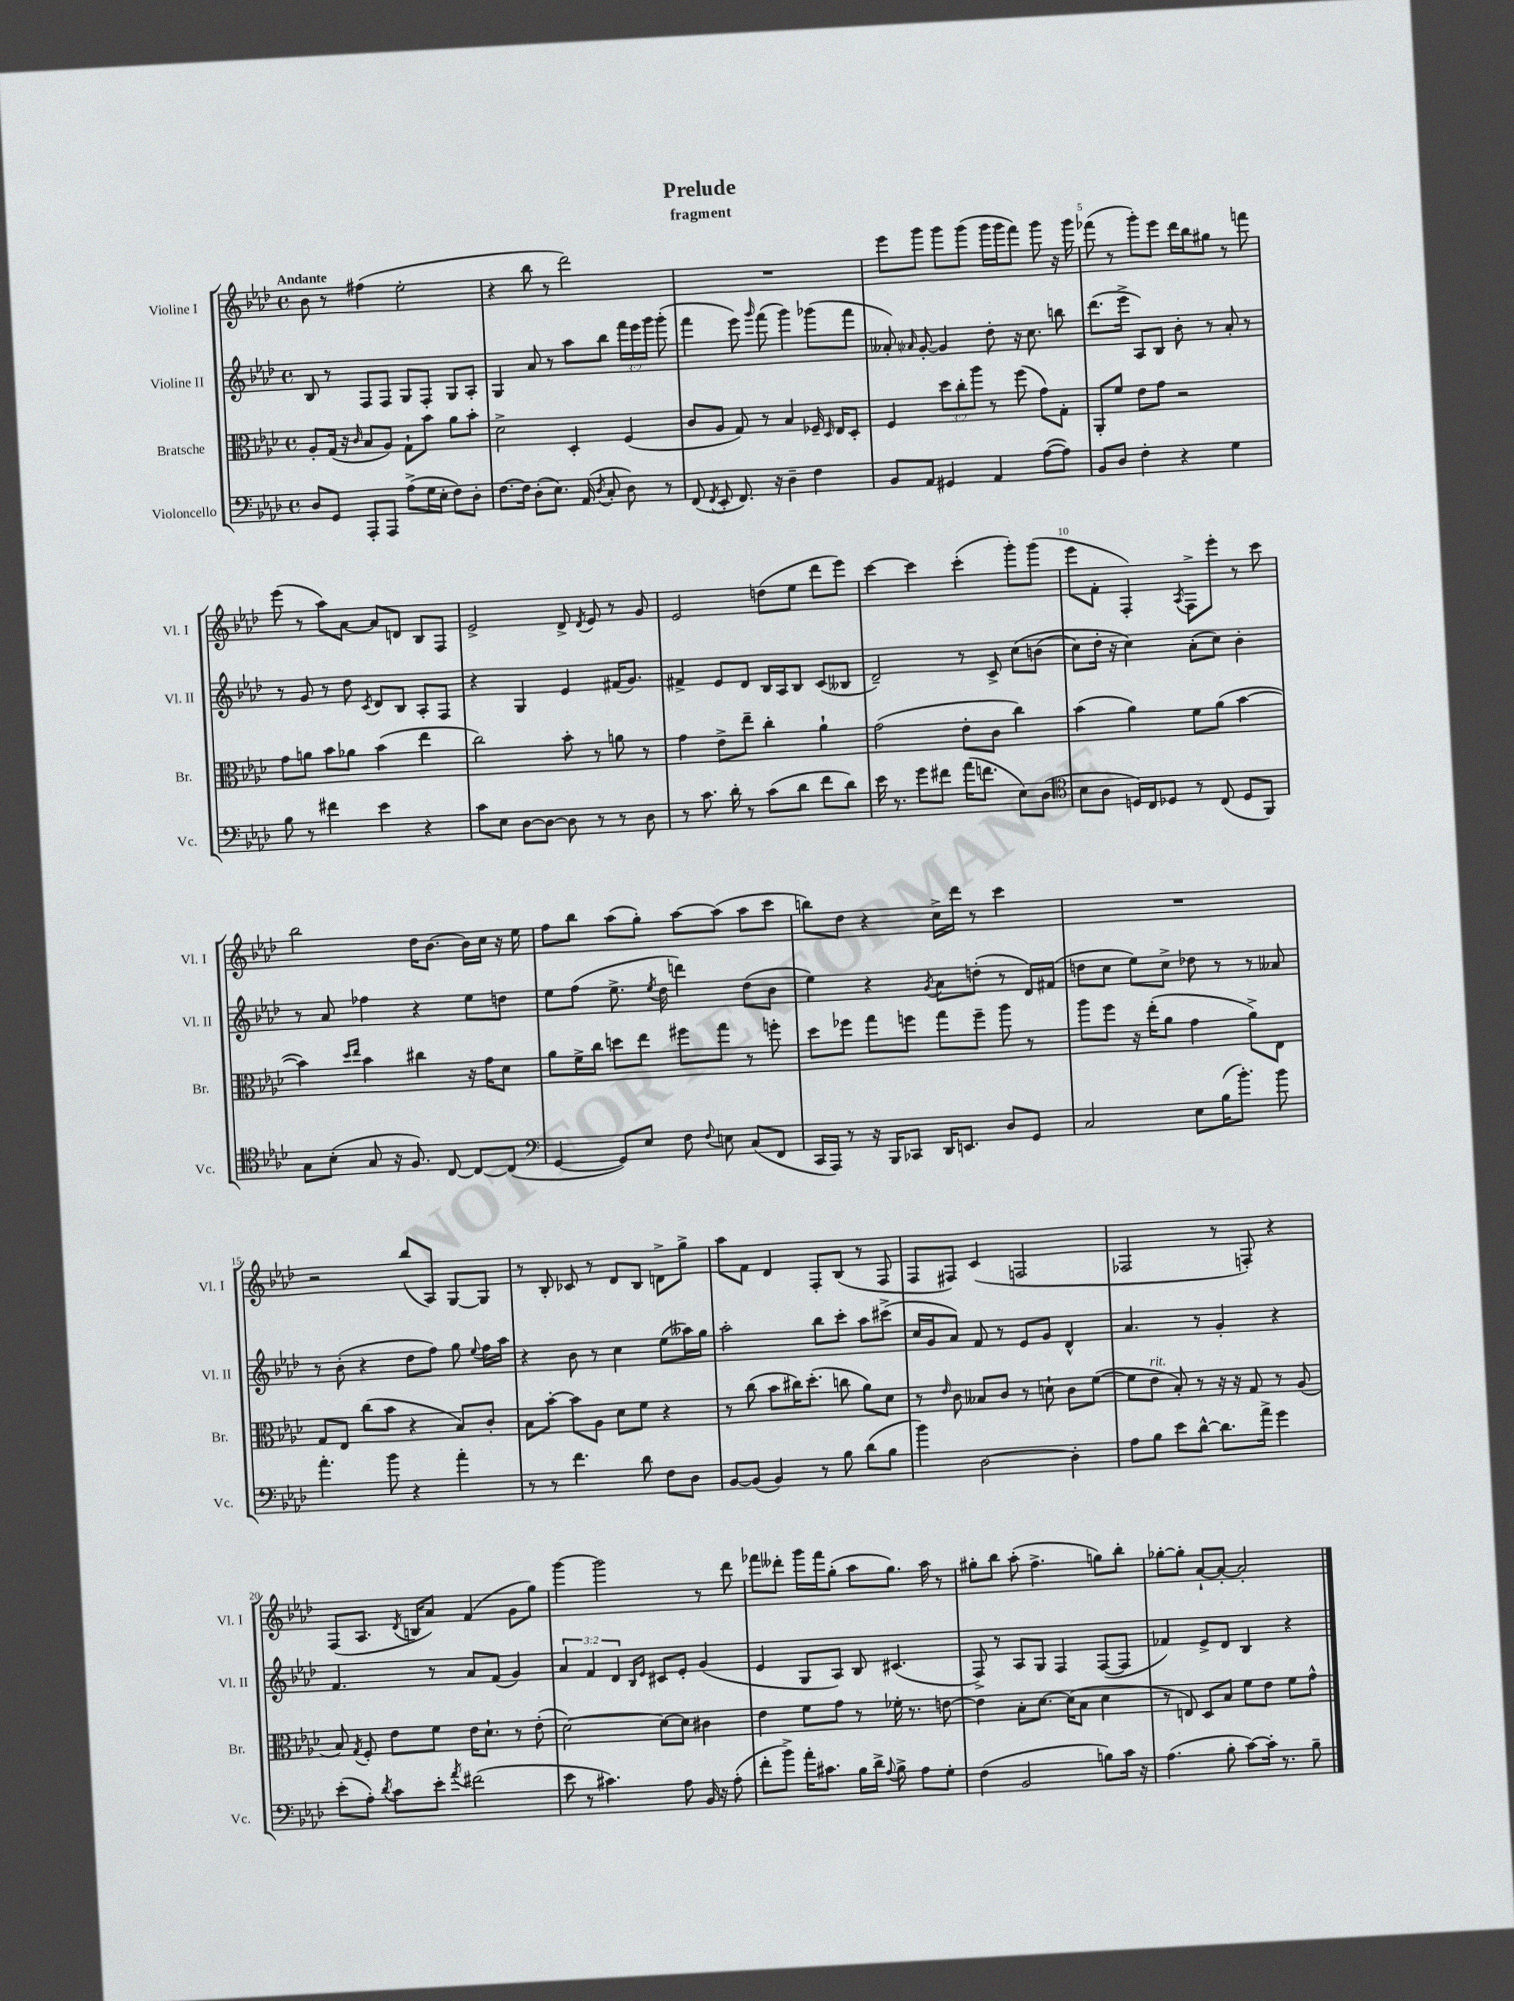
\header { title = "Prelude" subtitle = "fragment" }
<<
\new StaffGroup <<
\new Staff = "s0" \with { instrumentName = "Violine I" shortInstrumentName = "Vl. I" } {
    \clef treble \key aes \major \defaultTimeSignature \time 4/4 \tempo "Andante"
    \autoBeamOff bes'8 r8 fis''4( ees''2-. |
    r4 bes''8 r8 des'''2) |
    R1 |
    ees'''8[ g'''8] g'''8[ g'''8]( g'''16[ g'''16 f'''8]) g'''8 r16 g'''16 |
    fes'''8( r8 g'''8[-.) ees'''8] des'''16[ bes''16 gis''8] r8 f'''8 |
    ees'''8( r8 aes''8[) aes'8]~ aes'8[ d'8] bes8[ f8] |
    ees'2-> des'8-> \acciaccatura { des'8 } ees'8 r8 g'8 |
    ees'2 d''8[( ees''8] des'''8[ ees'''8]) |
    c'''4~ c'''4 c'''4-.( g'''8[-.) g'''8]( |
    ees'''8[ f'8]-. f4-.) \acciaccatura { aes8 } f8[-> ees'''8]-. r8 c'''8 |
    bes''2 des''16[ bes'8.]~ bes'16[ c''16] r16 ees''16 |
    f''8[ bes''8] aes''8[( g''8]-.) aes''8[~ aes''8]( aes''8[ c'''8] |
    b''8[) des''8] r4 c''16[-> des'''16] r8 c'''4 |
    R1 |
    r2 bes''8[( aes8]) g8[~ g8] |
    r8 bes8-. ces'8 r8 des'8[ bes8] d'8[-> g''8]-> |
    aes''8[ f'8] des'4 f8[-. bes8]( r8 f8 |
    f8[ fis8]) c'4( f2 |
    fes2 r8 f8-.) r4 |
    f8[( aes8.] \acciaccatura { des'8 } b16[ aes'8]) f'4( g'8[ g''8]) |
    g'''4~ g'''2 r8 des'''8 |
    fes'''8[ deses'''8]-. g'''16[ fes'''16 g''8]-.( aes''8[ g''8.]) aes''16 r8 |
    gis''8[-. bes''8] aes''8-.( f''4.-> g''8[) bes''8]-. |
    ges''8[~-. ges''8]-. aes'8[~-! aes'8]~-. aes'2-. \bar "|." |
}
\new Staff = "s1" \with { instrumentName = "Violine II" shortInstrumentName = "Vl. II" } {
    \clef treble \key aes \major \defaultTimeSignature \time 4/4 \override Staff.TupletNumber.text = #tuplet-number::calc-fraction-text
    \autoBeamOff bes8 r8 f8[ f8] g8[ f8]-. g8[ aes8]-. |
    g4 aes'8 r8 aes''8[ bes''8] \tuplet 3/2 { f'''16[ ees'''16 g'''16] } g'''8-.( |
    f'''4 ees'''8) \grace { g'''16 } f'''8( g'''4) ges'''8[( f'''8] |
    aeses'8-.) \grace { aes'16 } g'8~-. g'4 des''8-. r16 c''8. b''8 |
    des'''8.[( ees'''16]-> aes8[) bes8] bes'8-. r8 aes'8-. r8 |
    r8 g'8 r8 des''8 \acciaccatura { c'8 } des'8[ bes8] aes8[-. f8] |
    r4 g4 ees'4 fis'16[( g'8.]) |
    fis'4-> ees'8[ des'8] bes16[ aes16 bes8] c'8[( beses8] |
    des'2--) r8 c'8-> c''8[\( b'8]( |
    c''8[) des''16]-. r16 c''4\) aes'8[-.( c''8]) bes'4-. |
    r8 aes'8 fes''4 r4 ees''8[ d''8] |
    ees''8[ f''8]( ees''8.-> \acciaccatura { ees''8 } des''16 d'''4) des''8[( bes'8] |
    ees''4) r4 \acciaccatura { g'8 } aes'8[ d''8]-.( r8 des'16[) fis'16]( |
    d''8[ c''8] ees''8[) c''8]-> des''8 r8 r8 aeses'8 |
    r8 bes'8-.( r4 des''8[ f''8]) g''8 \appoggiatura { ees''8 } f''16[ aes''16] |
    r4 bes'8 r8 c''4 ees''8[( aeses''16) g''16] |
    aes''2-. bes''8[ c'''8]-. aes''8[ cis'''8]->( |
    c''16[ g'16 aes'8]) f'8 r8 ees'8[ g'8] des'4-^ |
    aes'4. r8 g'4-. r4 |
    f'4. r8 aes'8[ f'8]( g'4) |
    \tuplet 3/2 { aes'4 f'4 des'4 } \grace { bes16[ ees'16] } cis'8[ ees'8]-. g'4( |
    ees'4 g8[ aes8]) bes8 cis'4.( |
    f8->) r8 aes8[ g8] f4 f8[~( f8] |
    fes'4) ees'8[-> des'8] bes4 r4 \bar "|." |
}
\new Staff = "s2" \with { instrumentName = "Bratsche" shortInstrumentName = "Br." } {
    \clef alto \key aes \major \defaultTimeSignature \time 4/4 \override Staff.TupletNumber.text = #tuplet-number::calc-fraction-text
    \autoBeamOff aes8[-. g16]( r16 \grace { c'16 } bes8[ aes8]) g8[-! bes'8] aes'8[ bes'8]-. |
    des'2-> des4-. f4( |
    c'8[ aes8] g8) r8 bes4 fes16-- \grace { des16 } ees16[ des8]-. |
    f4 \tuplet 3/2 { des''8[ c''8-. aes''8] } r8 f''8( g'8[) g8]-. |
    aes,8[-. f'8] ees'8[ g'8] r2 |
    g'8[ a'8] bes'8[ aes'8] bes'4( ees''4 |
    c''2) bes'8-. r8 a'8 r8 |
    g'4 ees'8[-> ees''8]-- c''4-. aes'4-! |
    g'2( ees'8[-. c'8] c''4) |
    bes'4( aes'4) f'8[ aes'8]( bes'4~ |
    bes'4) \grace { des''16[ ees''16] } bes'4 cis''4 r16 g'16[ des'8] |
    aes'8[ f'16-> c''16] d''8[ ees''8] fis''8[ g''8] r8 f''8-. |
    des''8[ fes''8] g''8[ f''8] g''8[ f''8]-- aes''8 r8 |
    aes''8[ f''8] r16 ees''16[-.( aes'8] g'4 aes'8[->) ees8] |
    g8[ ees8] c''8[( bes'8] r4 bes8[) c'8]-. |
    bes8[ bes'8]~-. bes'8[ aes8] des'8[ f'8] r4 |
    r8 c''8( bes'8[ cis''16) des''8.]-.( c''8 aes'8[) des'8] |
    r8 \grace { ees'16 } c'8 beses8[ c'8] r8 d'8-! c'8[ f'8]~( |
    f'8[ ees'8]^\markup { \italic "rit." } bes8-.) r8 r16 r16 g8 r8 aes8( |
    bes8) \acciaccatura { g8 } f8-. ees'8[ f'8] ees'16[ des'8.]-! r8 ees'8-.( |
    des'2~) des'8[~ des'8] cis'4 |
    ees'4 f'8[ g'8] r8 fes'16-. r8. e'8~ |
    e'4 bes8[-. des'8.]~ des'16[( bes8] des'4 |
    r8 e8) des8[ bes8] f'8[ ees'8] f'8[ g'8]-^ \bar "|." |
}
\new Staff = "s3" \with { instrumentName = "Violoncello" shortInstrumentName = "Vc." } {
    \clef bass \key aes \major \defaultTimeSignature \time 4/4
    \autoBeamOff des8[ g,8] aes,,8[-. aes,,8] aes8[->( g16 ees16]-. f8[) des8]-. |
    f8.[~ f16] des8[-.( ees8.]) aes,16( \acciaccatura { des8 } c8-. des8) r8 |
    f,8( \acciaccatura { f,8 } ees,8-. f,8.) r16 des4-- f4 |
    bes,8[ aes,8] gis,4 aes,4 aes8[~( aes8]) |
    bes,8[ des8] f4-. r4 g4 |
    bes8 r8 fis'4 ees'4 r4 |
    c'8[ ees8] des8[~ des8]~ des8 r8 r8 des8 |
    r8 c'8. des'16-. r8 c'8[( des'8] f'8[ des'8]) |
    ees'16 r8. g'8[ fis'8] aes'16[( f'8.] ees8[) des8]( |
    \clef tenor bes8[ aes8] d16[) c16 des8] r8 c8( des8[ f,8]) |
    g8[ bes8]-.( g8 r16 f8.) c8~ c8[~ c8]( |
    \clef bass g,4~ g,8[) ees8] f8 \appoggiatura { f8 } e8 c8[( f,8] |
    c,16[ aes,,16]) r8 r16 bes,,16[ ces,8] des,16[ e,8.] des8[ g,8] |
    c2 ees8[ bes16( bes'8.]-.) bes'8 |
    aes'4.-. bes'8 r4 aes'4-. |
    r8 r8 f'4. des'8 f8[ des8] |
    bes,8[~ bes,8]( bes,4) r8 bes8 des'8[( bes8] |
    bes'4) des2~ des4-. |
    aes8[ bes8] ees'8[ des'8]~-^ des'8.[ aes'16]-> g'4 |
    ees'8[-.( aes8]-.) \acciaccatura { des'8 } c'8[ ees'8]-. \acciaccatura { aes'8 } fis'2( |
    ees'8 r8 cis'4.) aes8 bes,16 r16 aes8-.( |
    f'8[-. bes'8]->) aes'16[-. cis'8.] bes16[ des'16]-> \appoggiatura { aes8 } bes8-> aes8[ g8]-. |
    f4( bes,2 b8[) c'16] r16 |
    aes4.( bes8-. c'8[~) c'16]-. r8. bes8-- \bar "|." |
}
>>
>>
\layout { \context { \Score \override BarNumber.break-visibility = ##(#f #t #t) barNumberVisibility = #(every-nth-bar-number-visible 5) } }
